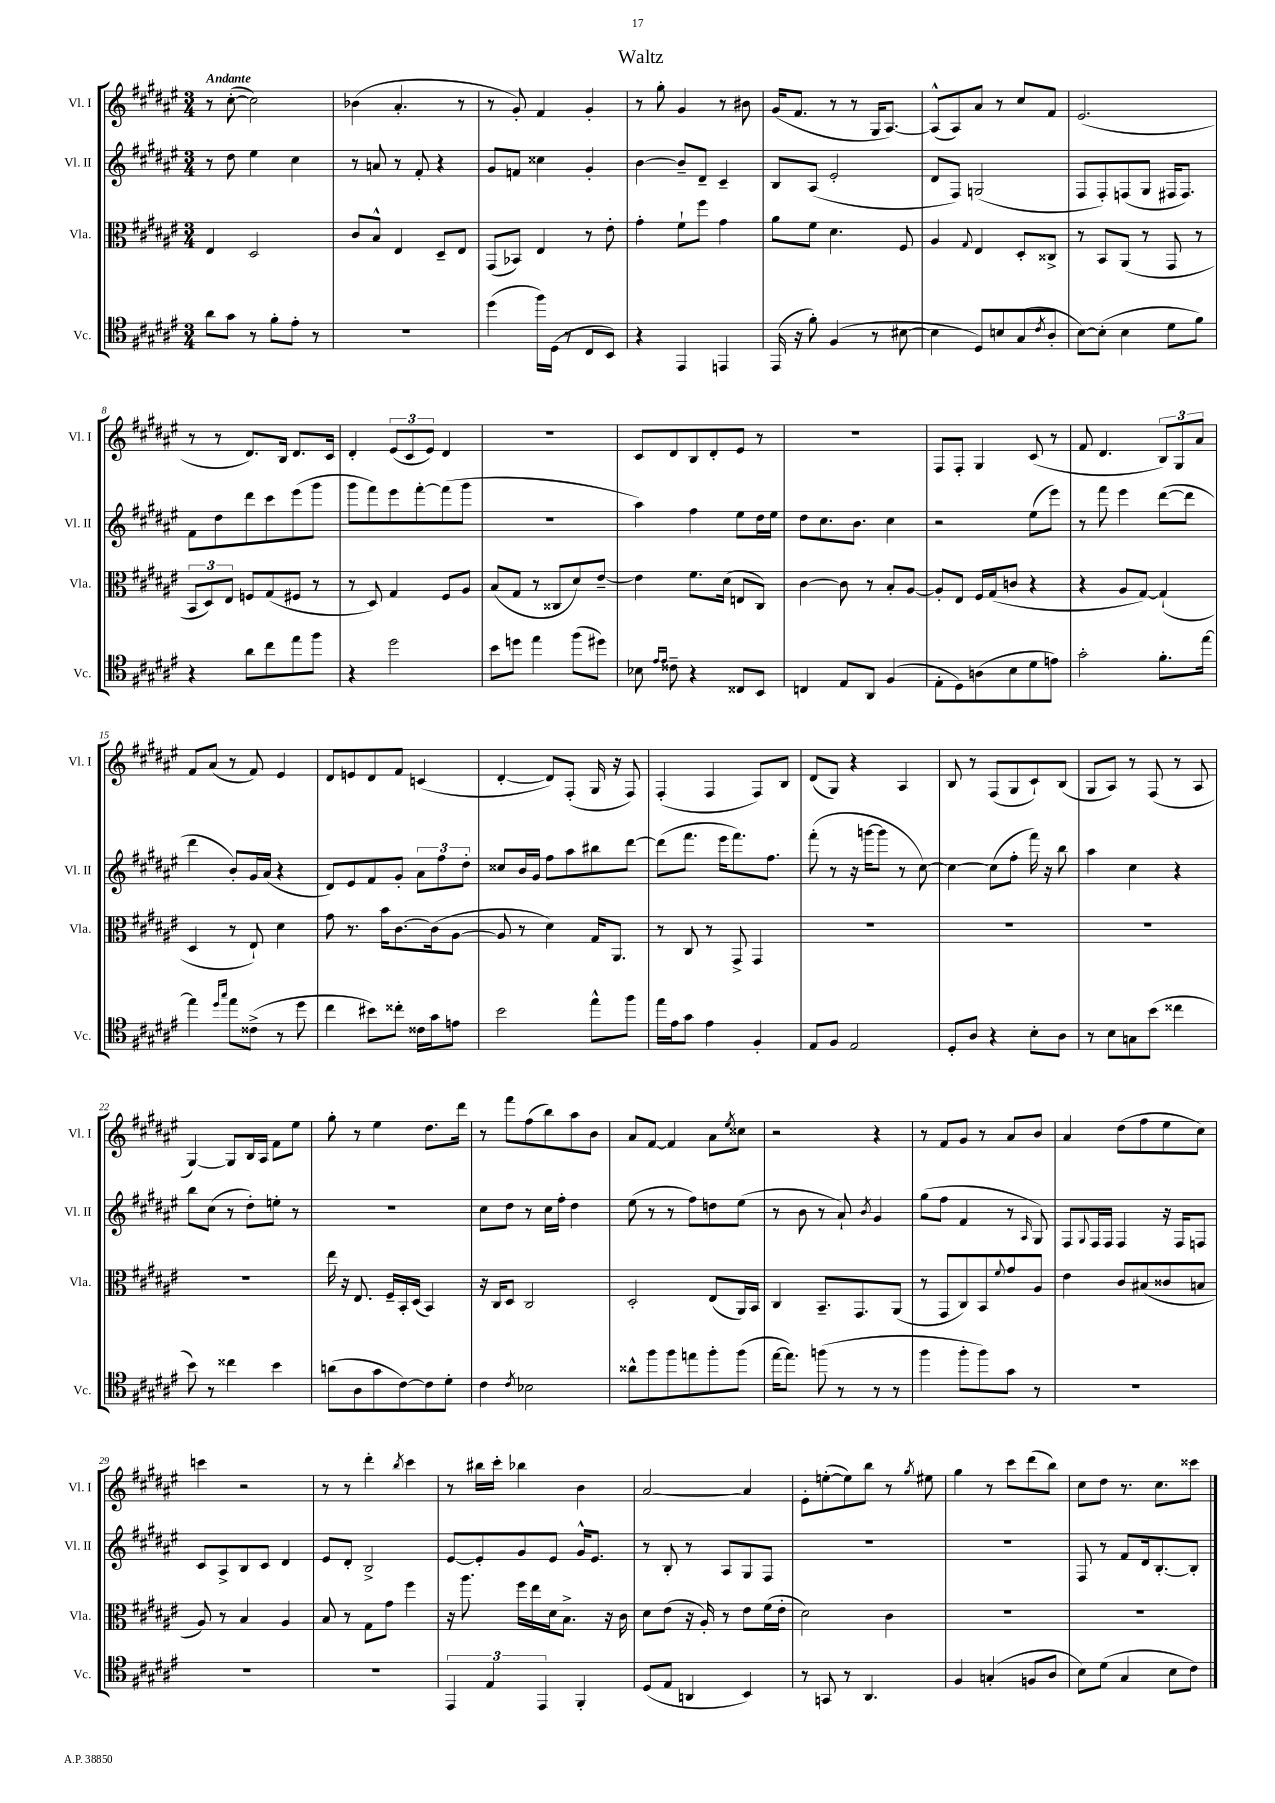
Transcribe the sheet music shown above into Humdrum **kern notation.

**kern	**kern	**kern	**kern
*staff4	*staff3	*staff2	*staff1
*clefC4	*clefC3	*clefG2	*clefG2
*k[f#c#g#d#a#e#]	*k[f#c#g#d#a#e#]	*k[f#c#g#d#a#e#]	*k[f#c#g#d#a#e#]
*M3/4	*M3/4	*M3/4	*M3/4
8a#\L	4E#/	8r	8r
8g#\J	.	8dd#\	([8cc#'\
8r	2D#/	4ee#\	2cc#\])
8f#'\L	.	.	.
8e#'\J	.	4cc#\	.
8r	.	.	.
=	=	=	=
2.r	8c#/L	8r	(4b-\
.	8B^^/J	8a/	.
.	4E#/	8r	4.a#'/
.	.	8f#'/	.
.	8D#~/L	4r	.
.	8E#/J	.	8r
=	=	=	=
(4dd#\	(8GG#/L	8g#/L	8r
.	8BB-/J)	8f/J	8g#'/)
16ff#\LL)	4E#/	4cc##\	4f#/
(16D#\JJ	.	.	.
8r	.	.	.
8C#/L	8r	4g#'/	4g#'/
8BB/J)	8e#'\	.	.
=	=	=	=
4r	4g#'\	[4b\	8r
.	.	.	8gg#'\
4EE#/	8f#`\L	8b~/]L	4g#/
.	8ff#\J	8d#~/J	.
4EE/	4g#\	4c#~/	8r
.	.	.	8b#\
=	=	=	=
(16EE#/	8a#\L	8B/L	(16g#/LK
16r	.	.	8.f#/J
8f#'\)	8f#\J	(8A#/J	.
(4F#/	4.d#\	2e#'/	8r
.	.	.	8r
8r	.	.	16G#/LK
.	.	.	[8.A#/J)
[8B#\	8F#/	.	.
=	=	=	=
4B#\]	4A#/	8d#/L	(8A#^^/]L
.	.	8F#/J)	8A#/)
.	8qqG#/	.	.
8D#/L)	4E#/	(2G/	8a#/J
8B/	.	.	8r
(8G#/	8D#'/L	.	8cc#/L
8qc#/	.	.	.
8A#'/J	8C##^/J	.	8f#/J
=	=	=	=
[8B\L)	8r	8F#/L	(2.e#/
(8B'\]J	8BB/L	8F#'/)	.
4B\	(8AA#/J	(8F/	.
.	8r	8G#/J	.
8d#\L	8GG#/	16F#/LK	.
.	.	8.F#/J)	.
8f#\J)	8r	.	.
=	=	=	=
4r	12BB/L	8f#\L	8r
.	12D#/)	.	.
.	.	8dd#\	8r
.	12E#/J	.	.
8a#\L	8F/L	8ddd#\	8.d#/L)
8cc#\	(8G#/	8ccc#\	.
.	.	.	16B/Jk
8ee#\	8F#/J	(8eee#\	8.d#/L
8ff#\J	8r	8ggg#\J	.
.	.	.	16c#/Jk
=	=	=	=
4r	8r	8ggg#\L	4d#'/
.	8D#/)	8fff#\)	.
2dd#\	4G#/	8eee#\	(12e#/L
.	.	.	12c#/
.	.	[8fff#'\	.
.	.	.	12e#/J)
.	8F#/L	(8fff#\]	4d#/
.	8A#/J	8ggg#\J	.
=	=	=	=
8b\L	(8B/L	2.r	2.r
8dd\J	8G#/J	.	.
4ee#\	8r	.	.
.	8C##/L	.	.
(8ff#\L	8d#/)	.	.
8dd#\J)	[8e#~/J	.	.
=	=	=	=
8B-\	4e#\]	4aa#\)	8c#/L
16qqe#/LL	.	.	.
16qqe#/JJ	.	.	.
8c##~\	.	.	8d#/
4r	8.f#\L	4ff#\	8B/
.	.	.	8d#'/
.	(16d#\Jk	.	.
8C##/L	8E/L	8ee#\L	8e#/J
8BB/J	8C#/J)	16dd#\L	8r
.	.	16ee#\JJ	.
=	=	=	=
4C/	[4c#\	8dd#\L	2.r
.	.	8.cc#\	.
8E#/L	8c#\]	.	.
.	.	8.b\J	.
8AA#/J	8r	.	.
(4F#/	8B'/L	4cc#\	.
.	[8A#/J	.	.
=	=	=	=
8E#'\L	8A#'/]L	2r	8F#/L
8D#\)	8E#/J	.	8F#'/J
(8A\	16F#/LL	.	4G#/
.	(16G#/J	.	.
8B\	8c/J	.	.
8d#\	4r	(8ee#\L	(8c#/
8e\J)	.	8eee#\J)	8r
=	=	=	=
2g#'\	4r	8r	8f#/
.	.	8fff#\	4.d#/
.	8A#/L	4eee#\	.
.	[8G#/J)	.	.
8.f#'\L	(4G#`/]	([8ddd#\L	12B/L)
.	.	.	12G#/
.	.	8ddd#\]J	.
.	.	.	12a#/J
[16ee#\Jk	.	.	.
=	=	=	=
4ee#\]	4D#/	4ddd#\	8f#/L
.	.	.	(8a#/J
16qqdd#/LL	.	.	.
16qqgg#/JJ	.	.	.
8ee#\L	8r	8b'/L)	8r
(8c##^\J	8E#`/)	16g#/L	8f#/)
.	.	(16a#/JJ	.
8r	4d#\	4r	4e#/
8dd#\	.	.	.
=	=	=	=
4cc#\	8g#\	8d#/L)	8d#/L
.	8.r	8e#/	8e/
8b#\L)	.	8f#/	8d#/
.	16b\LK	.	.
8cc##'\J	[8.c#\	8g#'/J	8f#/J
16c##\LL	.	12a#\L	(4c/
16g#\J	(16c#\]k	.	.
.	.	12ff#\	.
8e\J	[8A#\J	.	.
.	.	12dd#'\J	.
=	=	=	=
2b\	8A#/]	8cc##/L	[4d#'/
.	8r	16b/L	.
.	.	16g#/JJ	.
.	4d#\)	8ff#\L	8d#/]L)
.	.	8aa#\	(8F#'/J
8ee#^^\L	16G#/LK	8bb#\	16G#/
.	8.AA#/J	.	16r
8ff#\J	.	[8ddd#\J	8F#/)
=	=	=	=
16ee#\LL	8r	(8ddd#\]L	(4F#'/
16e#\J	.	.	.
8g#\J	8C#/	8.fff#\J	.
4e#\	8r	.	4F#/
.	.	16eee#\LK	.
.	8GG#^/	8.fff#\)	.
4F#'/	4GG#/	.	8F#/L)
.	.	8.ff#\J	.
.	.	.	8B/J
=	=	=	=
8E#/L	2.r	(8fff#'\	(8d#/L
8F#/J	.	8r	8G#/J)
2E#/	.	16r	4r
.	.	[16ggg\LK	.
.	.	8ggg\]J	.
.	.	8r	4A#/
.	.	[8cc#\)	.
=	=	=	=
8D#'/L	2.r	4cc#\_	8B/
8A#/J	.	.	8r
4r	.	(8cc#\]L	(8F#/L
.	.	8ff#'\J	8G#/
8B'\L	.	16fff#\)	8c#`/)
.	.	16r	.
8A#\J	.	8bb\	(8B/J
=	=	=	=
8r	2.r	4aa#\	8G#/L
8B\L	.	.	8A#/J)
8G\	.	4cc#\	8r
(8b\J	.	.	(8F#/
4cc##\	.	4r	8r
.	.	.	8A#/
=	=	=	=
8b\)	2.r	8bb\L	[4G#/)
8r	.	(8cc#\J	.
4cc##\	.	8r	8G#/]L
.	.	8dd#'\L)	16B/L
.	.	.	16A#/JJ
4b\	.	8ee'\J	8f#\L
.	.	8r	8ee#\J
=	=	=	=
(8a\L	16ee#\	2.r	8gg#'\
.	16r	.	.
8A#\	8.E#/	.	8r
8g#\	.	.	4ee#\
.	16F#~/LL	.	.
[8c#\)	16BB'/	.	.
.	(16D#/JJ	.	.
8c#\]	4BB/)	.	8.dd#\L
8d#'\J	.	.	.
.	.	.	16ddd#\Jk
=	=	=	=
4c#\	16r	8cc#\L	8r
.	16C#/LK	.	.
.	8D#/J	8dd#\J	8fff#\L
8qc#/	.	.	.
2B-\	2C#/	8r	(8ff#\
.	.	16cc#\LL	8bb\)
.	.	16ff#'\JJ	.
.	.	4dd#\	8aa#\
.	.	.	8b\J
=	=	=	=
8a##^^\L	2D#'/	(8ee#\	8a#/L
8ff#\	.	8r	[8f#/J
8ff#\	.	8r	4f#/]
8ee\	.	8ff#\L)	.
8ff#'\	(8E#/L	8dd\	8a#\L
.	.	.	8qee#/
(8ff#\J	16AA#/L)	(8ee#\J	8cc##\J
.	16BB/JJ	.	.
=	=	=	=
[16ee#\LK	4C#/	8r	2r
8.ee#\]J)	.	.	.
.	.	8b\	.
(8ff\	8.BB~/L	8r	.
8r	.	8a#`/)	.
.	8.GG#/	.	.
.	.	8qb/	.
8r	.	4g#/	4r
8r	(8AA#/J	.	.
=	=	=	=
4ff#\	8r	(8gg#\L	8r
.	8GG#/L	8ff#\J	8f#/L
8ff#'\L	8C#/)	4f#/	8g#/J
8ff#\)	8BB/	.	8r
.	8qqf#/	.	.
8g#\J	8g#/	8r	8a#/L
.	.	16qqA#/	.
8r	8A#/J	8G#/)	8b/J
=	=	=	=
2.r	4e#\	8F#/L	4a#/
.	.	8qqG#/	.
.	.	16F#/L	.
.	.	16F#/JJ	.
.	8c#/L	4F#/	(8dd#\L
.	(8B#/	.	8ff#\
.	8c##/	16r	8ee#\
.	.	16F#/LK	.
.	8B/J	8F/J	8cc#\J)
=	=	=	=
2.r	8A#/)	8c#/L	4ccc\
.	8r	8A#^/	.
.	4B/	8B/	2r
.	.	8c#/J	.
.	4A#/	4d#/	.
=	=	=	=
2.r	8B/	8e#/L	8r
.	8r	8d#'/J	8r
.	8G#\L	2B^/	4ddd#'\
.	8g#\J	.	.
.	.	.	8qbb/
.	4ff#\	.	4ccc#\
=	=	=	=
6EE#/	16r	[8e#/L	8r
.	8.aa#\	.	.
.	.	8e#'/]	16bb#\LL
6E#/	.	.	.
.	.	.	16ccc#'\JJ
.	16ff#\LL	8g#/	4bb-\
.	16ee#\	.	.
6EE#/	.	.	.
.	16d#\J	8e#/J	.
.	8.B^\J	.	.
4FF#'/	.	16g#^^/LK	4b\
.	.	8.e#/J	.
.	16r	.	.
.	16c#\	.	.
=	=	=	=
(8D#/L	8d#\L	8r	[2a#/
8E#/J	(8e#\J	8B'/	.
4AA/	16r	8r	.
.	16A#'/)	.	.
.	8r	8A#/L	.
4BB/)	8e#\L	8G#/	4a#/]
.	(16f#\L	8F#/J	.
.	16e#'\JJ	.	.
=	=	=	=
8r	2d#\)	2.r	8e#'\L
8GG/	.	.	([8ee'\
8r	.	.	8ee\])
4.AA#/	.	.	8bb\J
.	4c#\	.	8r
.	.	.	8qgg#/
.	.	.	8ee#\
=	=	=	=
4F#/	2.r	2.r	4gg#\
(4G'/	.	.	8r
.	.	.	8ccc#\L
8F/L	.	.	(8ddd#\
8A#/J	.	.	8bb\J)
=	=	=	=
8B\L)	2.r	8F#/	8cc#\L
(8d#\J	.	8r	8dd#\J
4G#/	.	8f#/L	8.r
.	.	16d#/k	.
.	.	[8.B'/	8.cc#\L
8B\L	.	.	.
8c#\J)	.	8B'/]J	8ccc##\J
==	==	==	==
*-	*-	*-	*-
